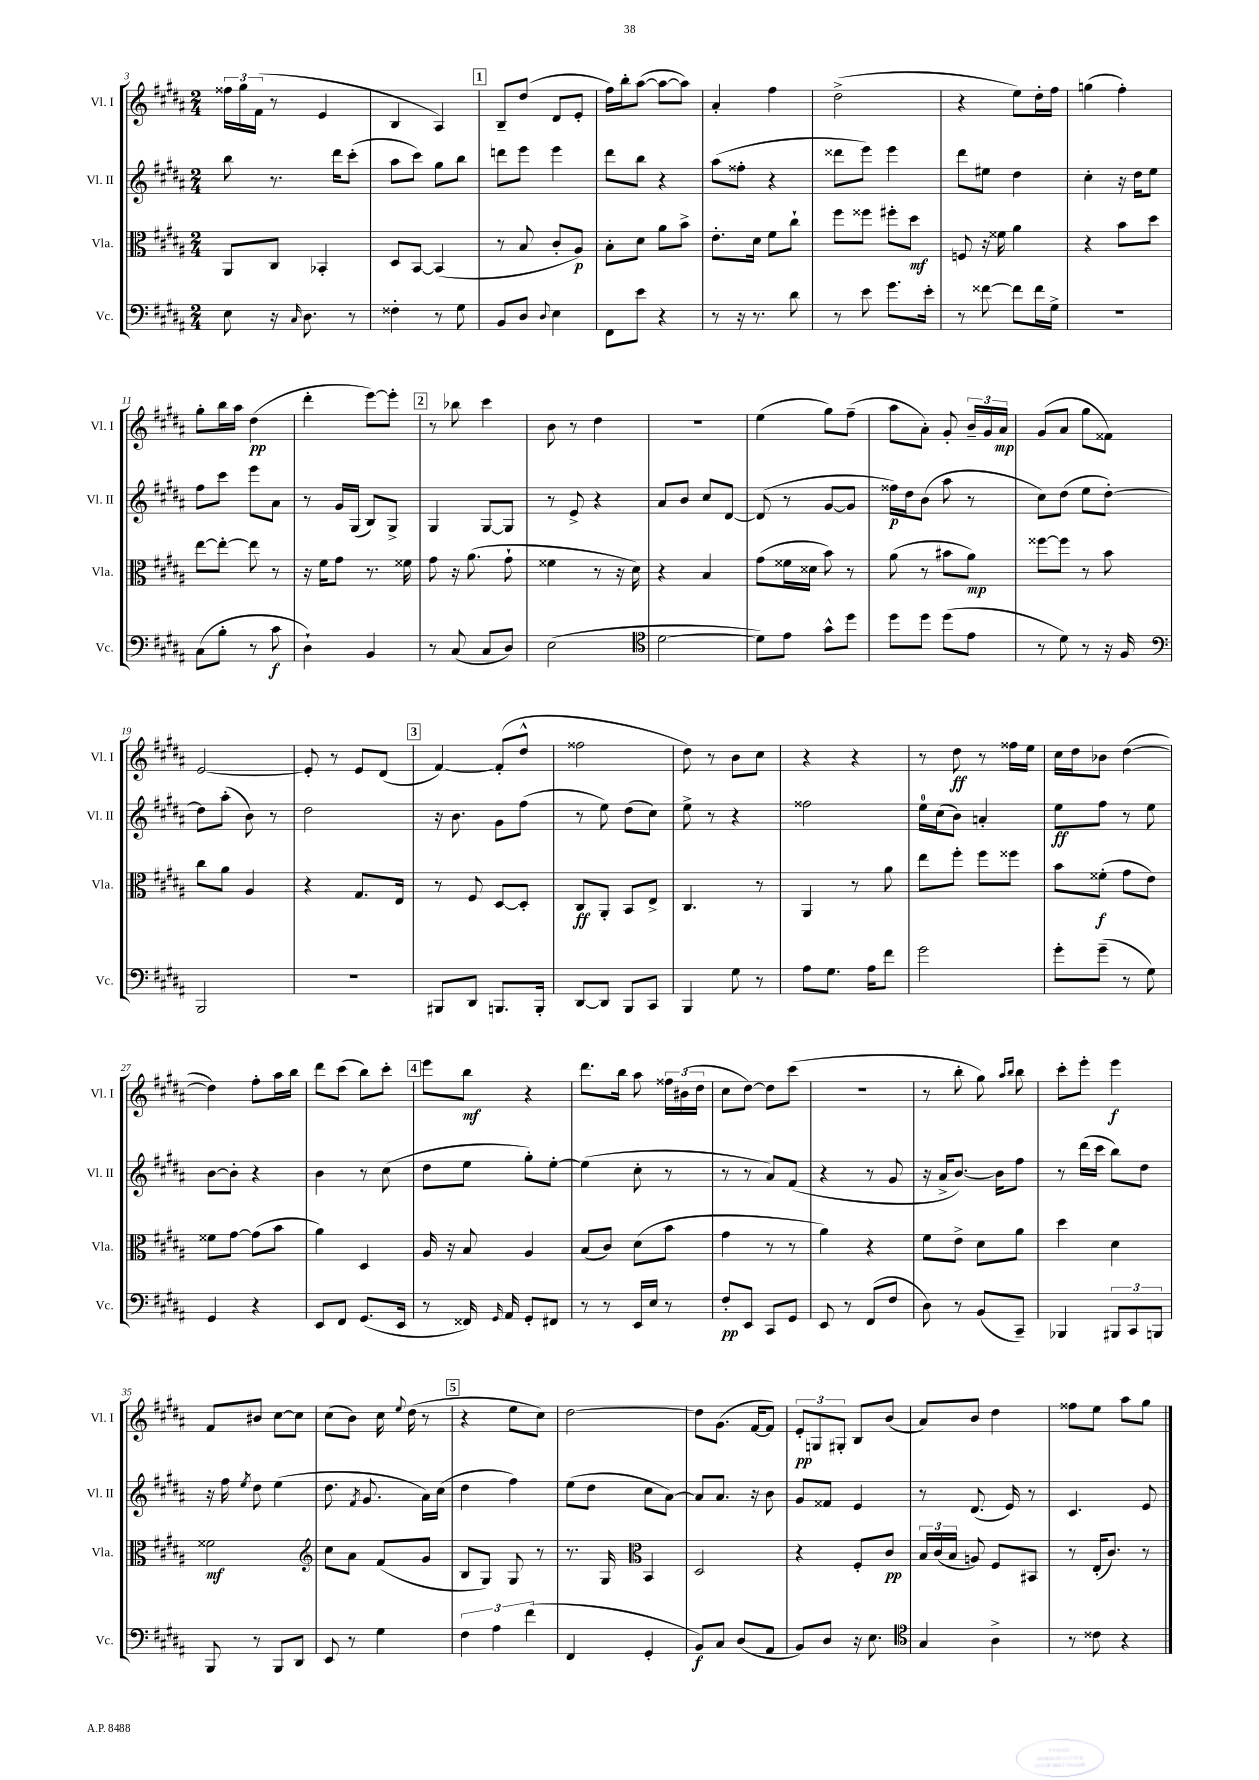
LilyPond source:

<<
\new StaffGroup <<
\new Staff = "s0" \with { instrumentName = "Vl. I" shortInstrumentName = "Vl. I" } {
    \clef treble \key b \major \numericTimeSignature \time 2/4
    \autoBeamOff \tuplet 3/2 { fisis''16[ gis''16 fis'16]( } r8 e'4 |
    b4 ais4) |
    \mark \markup { \box "1" } b8[-- dis''8]( dis'8[ e'8]-. |
    fis''16[) b''16-. ais''8]~( ais''8[~ ais''8]) |
    ais'4-. fis''4 |
    dis''2->( |
    r4 e''8[) dis''16-. fis''16] |
    g''4( fis''4-.) |
    gis''8[-. b''16 ais''16] dis''4\pp( |
    dis'''4-. e'''8[~) e'''8]-. |
    \mark \markup { \box "2" } r8 bes''8 cis'''4 |
    b'8 r8 dis''4 |
    R2 |
    e''4( gis''8[) fis''8]--( |
    ais''8[ ais'8]-.) gis'8-. \tuplet 3/2 { b'16[-- gis'16 ais'16]\mp } |
    gis'8[( ais'8] gis''8[ fisis'8]) |
    e'2~ |
    e'8-. r8 e'8[ dis'8]( |
    \mark \markup { \box "3" } fis'4~) fis'8[-.( dis''8]-^ |
    fisis''2 |
    dis''8) r8 b'8[ cis''8] |
    r4 r4 |
    r8 dis''8\ff r8 fisis''16[ e''16] |
    cis''16[ dis''16 bes'8] dis''4~( |
    dis''4) fis''8[-. ais''16 b''16] |
    dis'''8[ cis'''8]( b''8[) cis'''8]-. |
    \mark \markup { \box "4" } e'''8[ b''8]\mf r4 |
    dis'''8.[ b''16] ais''8 \tuplet 3/2 { fisis''16[ bis'16( dis''16] } |
    cis''8[ dis''8]~) dis''8[ cis'''8]( |
    r2 |
    r8 b''8-. gis''8) \grace { ais''16[ b''16] } b''8 |
    cis'''8[-. e'''8]-. e'''4\f |
    fis'8[ bis'8] cis''8[~ cis''8] |
    cis''8[( b'8]) cis''16 \appoggiatura { e''8 } dis''16( r8 |
    \mark \markup { \box "5" } r4 e''8[ cis''8]) |
    dis''2~ |
    dis''8[ gis'8.]( fis'16[~ fis'8]) |
    \tuplet 3/2 { e'8[-.\pp g8 gis8]-. } b8[ b'8]( |
    ais'8[) b'8] dis''4 |
    fisis''8[ e''8] ais''8[ gis''8] \bar "|." |
}
\new Staff = "s1" \with { instrumentName = "Vl. II" shortInstrumentName = "Vl. II" } {
    \clef treble \key b \major \numericTimeSignature \time 2/4
    \autoBeamOff b''8 r8. dis'''16[ cis'''8]-.( |
    ais''8[ cis'''8]) gis''8[ b''8] |
    \mark \markup { \box "1" } d'''8[ e'''8] e'''4 |
    dis'''8[ b''8] r4 |
    ais''8[( fisis''8]-. r4 |
    disis'''8[ e'''8]) e'''4 |
    dis'''8[ eis''8] dis''4 |
    cis''4-. r16 dis''16[ e''8] |
    fis''8[ cis'''8] e'''8[ ais'8] |
    r8 gis'16[ gis16]( b8[) gis8]-> |
    \mark \markup { \box "2" } gis4 gis8[~ gis8] |
    r8 e'8-> r4 |
    ais'8[ b'8] cis''8[ dis'8]~ |
    dis'8( r8 gis'8[~ gis'8] |
    fisis''16[\p) dis''16 b'8]( ais''8 r8 |
    cis''8[) dis''8]( e''8[ dis''8]~-.) |
    dis''8[ ais''8]-.( b'8) r8 |
    dis''2 |
    \mark \markup { \box "3" } r16 b'8. gis'8[ fis''8]( |
    r8 e''8) dis''8[( cis''8]) |
    e''8-> r8 r4 |
    fisis''2 |
    e''16[-0 cis''16( b'8]) a'4-. |
    e''8[\ff fis''8] r8 e''8 |
    b'8[~ b'8]-. r4 |
    b'4 r8 cis''8( |
    \mark \markup { \box "4" } dis''8[ e''8] gis''8[-.) e''8]~-. |
    e''4( cis''8-. r8 |
    r8 r8 ais'8[) fis'8]( |
    r4 r8 gis'8 |
    r16 ais'16[-> b'8.]~) b'16[ fis''8] |
    r8 dis'''16[( cis'''16] b''8[) dis''8] |
    r16 fis''16 \acciaccatura { e''8 } dis''8 e''4( |
    dis''8. \acciaccatura { fis'8 } gis'8. ais'16[) cis''16]( |
    \mark \markup { \box "5" } dis''4 fis''4) |
    e''8[( dis''8] cis''8[ ais'8]~) |
    ais'8[ ais'8.] r16 b'8 |
    gis'8[ fisis'8] e'4 |
    r8 dis'8.( e'16) r8 |
    cis'4. e'8 \bar "|." |
}
\new Staff = "s2" \with { instrumentName = "Vla." shortInstrumentName = "Vla." } {
    \clef alto \key b \major \numericTimeSignature \time 2/4
    \autoBeamOff ais,8[ cis8] bes,4-. |
    dis8[ b,8]~ b,4( |
    \mark \markup { \box "1" } r8 b8 cis'8[-. ais8]\p) |
    b8[-. dis'8] ais'8[ b'8]-> |
    e'8.[-. dis'16] fis'8[ cis''8]-! |
    fis''8[ fisis''8] fis''8[-. dis''8]\mf |
    f8 r16 fisis'16 ais'4 |
    r4 b'8[ dis''8] |
    e''8[~ e''8]~-. e''8 r8 |
    r16 fis'16[ gis'8] r8. fisis'16 |
    \mark \markup { \box "2" } gis'8 r16 ais'8.( gis'8-! |
    fisis'4 r8 r16 dis'16) |
    r4 b4 |
    gis'8[( fisis'16 disis'16] b'8) r8 |
    ais'8( r8 bis'8[ ais'8]\mp) |
    fisis''8[~ fisis''8] r8 b'8 |
    cis''8[ ais'8] ais4 |
    r4 gis8.[ e16] |
    \mark \markup { \box "3" } r8 fis8 dis8[~ dis8]-. |
    cis8[\ff ais,8]-. b,8[ e8]-> |
    cis4. r8 |
    ais,4 r8 ais'8 |
    e''8[ fis''8]-. fis''8[ fisis''8] |
    b'8[ fisis'8]-.\f( gis'8[ e'8]) |
    fisis'8[ gis'8]~ gis'8[( b'8] |
    ais'4) dis4 |
    \mark \markup { \box "4" } ais16 r16 b8 ais4 |
    b8[( cis'8]) dis'8[( b'8] |
    gis'4 r8 r8 |
    ais'4) r4 |
    fis'8[ e'8]-> dis'8[ ais'8] |
    dis''4 dis'4 |
    fisis'2\mf |
    \clef treble cis''8[ ais'8] fis'8[( gis'8] |
    \mark \markup { \box "5" } b8[ gis8]) gis8 r8 |
    r8. gis16 \clef alto b,4 |
    dis2 |
    r4 fis8[-. cis'8]\pp |
    \tuplet 3/2 { b16[ cis'16( b16] } a8) fis8[ bis,8] |
    r8 e16[-.( cis'8.]) r8 \bar "|." |
}
\new Staff = "s3" \with { instrumentName = "Vc." shortInstrumentName = "Vc." } {
    \clef bass \key b \major \numericTimeSignature \time 2/4
    \autoBeamOff e8 r16 \grace { cis16 } dis8. r8 |
    fisis4-. r8 gis8 |
    \mark \markup { \box "1" } b,8[ dis8] \appoggiatura { dis8 } e4 |
    fis,8[ e'8] r4 |
    r8 r16 r8. dis'8 |
    r8 e'8 gis'8.[ e'16]-. |
    r8 fisis'8~ fisis'8[ fisis'16 gis16]-> |
    R2 |
    cis8[( b8]-. r8 cis'8\f |
    dis4-!) b,4 |
    \mark \markup { \box "2" } r8 cis8( cis8[ dis8]) |
    e2( |
    \clef tenor dis'2~ |
    dis'8[) e'8] gis'8[-^ dis''8] |
    dis''8[ dis''8] dis''8[( e'8] |
    r8 dis'8) r8 r16 fis16 |
    \clef bass b,,2 |
    R2 |
    \mark \markup { \box "3" } bis,,8[ dis,8] b,,8.[ b,,16]-. |
    dis,8[~ dis,8] b,,8[ cis,8] |
    b,,4 gis8 r8 |
    ais8[ gis8.] ais16[ fis'8] |
    gis'2 |
    gis'8[-. gis'8]--( r8 gis8) |
    gis,4 r4 |
    e,8[ fis,8] gis,8.[( e,16] |
    \mark \markup { \box "4" } r8 fisis,16) \grace { gis,16 } ais,16 gis,8[-. fis,8] |
    r8 r8 e,16[ e16] r8 |
    fis8[-.\pp e,8] cis,8[ gis,8] |
    e,8 r8 fis,8[( fis8] |
    dis8) r8 b,8[( cis,8]--) |
    bes,,4 \tuplet 3/2 { bis,,8[ cis,8 b,,8] } |
    b,,8 r8 b,,8[ dis,8] |
    e,8 r8 gis4 |
    \mark \markup { \box "5" } \tuplet 3/2 { fis4 ais4 fis'4( } |
    fis,4 gis,4-. |
    b,8[\f) cis8] dis8[( ais,8] |
    b,8[) dis8] r16 e8. |
    \clef tenor gis4 ais4-> |
    r8 cisis'8 r4 \bar "|." |
}
>>
>>
\layout { \context { \Score currentBarNumber = #3 } }
